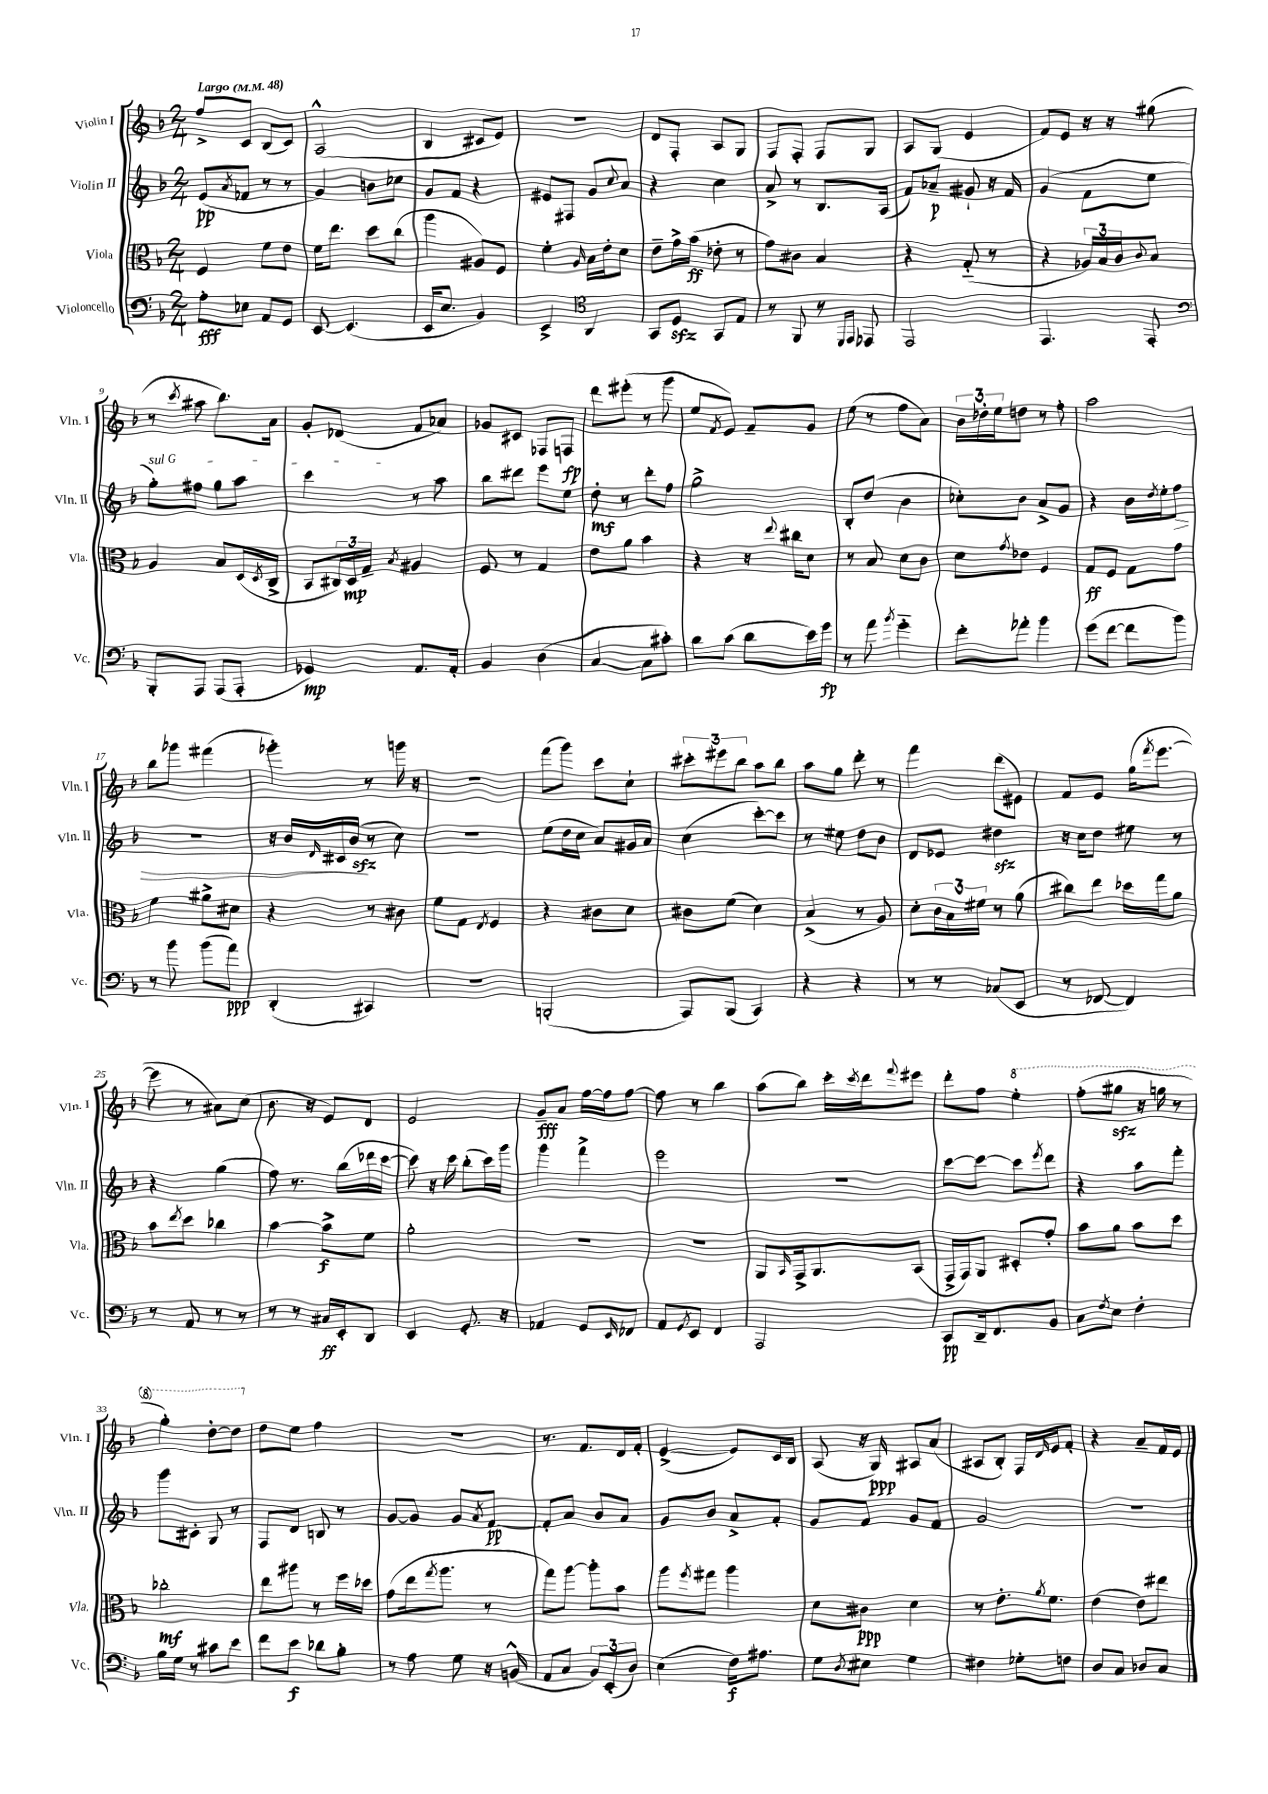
<<
\new StaffGroup <<
\new Staff = "s0" \with { instrumentName = "Violin I" shortInstrumentName = "Vln. I" } {
    \clef treble \key f \major \numericTimeSignature \time 2/4 \tempo "Largo" 4 = 48
    f''8-> c'8 bes8( c'8) |
    a2-^( |
    bes4 cis'8 e'8) |
    R2 |
    d'8 f8-. a8 g8 |
    f8 f8-. f8 g8 |
    a8 g8( e'4 |
    f'8) e'8 r16 r16 gis''8( |
    r8 \acciaccatura { c'''8 } ais''8 bes''8.) a'16 |
    g'8-. des'8( f'8 aes'8) |
    ges'8 cis'8 fes8 f8\fp |
    d'''8 eis'''8-.( r8 g'''8 |
    e''8 \acciaccatura { f'8 } e'8) f'8-- g'8 |
    e''8( r8 f''8 a'8) |
    \tuplet 3/2 { bes'16 des''16-. e''16 } d''8 r8 f''8-. |
    a''2 |
    bes''8 ges'''8 fis'''4( |
    ges'''4-.) r8 g'''16 r16 |
    R2 |
    f'''8( g'''8) c'''8 c''8-! |
    \tuplet 3/2 { cis'''8-. eis'''8 bes''8 } a''8 bes''8 |
    a''8 g''8 d'''8-. r8 |
    f'''4 d'''8( eis'8) |
    f'8 e'8 g''16( \acciaccatura { f'''8 } e'''8.~ |
    e'''8 r8 ais'8) c''8( |
    bes'8. r16 e'8) d'8 |
    e'2 |
    g'8--\fff a'8 f''16~ f''16 f''8~ |
    f''8 r8 bes''4 |
    a''8( bes''8) c'''16-. \acciaccatura { c'''8 } d'''16 \appoggiatura { f'''8 } eis'''8 |
    d'''8-. f''8 \ottava #1 e'''4-. |
    f'''8-.( gis'''8\sfz r16 g'''16 r8 |
    g'''4-.) d'''8~-. d'''8 \ottava #0 |
    d''8 e''8 f''4 |
    r2 |
    r8. f'8. d'16 f'16-. |
    e'4~->( e'8) c'16 bes16 |
    a8( r16 g16\ppp) ais8 a'8( |
    ais8 bes8-.) f16 \grace { d'16 } e'16 f'8-. |
    r4 a'8-- f'16 e'16 \bar "|." |
}
\new Staff = "s1" \with { instrumentName = "Violin II" shortInstrumentName = "Vln. II" } {
    \clef treble \key f \major \numericTimeSignature \time 2/4
    e'8\pp( \acciaccatura { a'8 } fes'8 r8 r8 |
    g'4) b'8 ces''8 |
    g'8 f'8 r4 |
    eis'8 fis8 g'8 \appoggiatura { c''8 } a'8 |
    r4 c''4 |
    a'8-> r8 bes8. a16( |
    f'8) aes'8--\p gis'8-! r16 f'16 |
    g'4( f'8 e''8 |
    \once \override TextSpanner.bound-details.left.text = \markup { \italic "sul G" } g''8-.\startTextSpan) fis''8 g''8 a''8 |
    c'''4\stopTextSpan r8 a''8 |
    bes''8 dis'''8 e'''8 e''8 |
    d''8-.\mf r8 d'''8-. f''8 |
    g''2-> |
    bes8-. d''8( bes'4 |
    ces''8-.) bes'8 a'8-> g'8 |
    r4 bes'16 \acciaccatura { d''8 } e''16-. f''8\> |
    r2 |
    r16 bes'16 \grace { d'16 } cis'16 bes'16\sfz\!( r8 c''8) |
    r2 |
    e''8( d''16 c''16 a'8) gis'16 a'16 |
    c''4( c'''8~-.) c'''8 |
    r8 eis''8 d''8 bes'8 |
    d'8 ees'8 dis''4\sfz |
    r16 c''16 d''8 eis''8 r8 |
    r4 g''4( |
    f''8) r8. bes''16( des'''16 c'''16~ |
    c'''8) r16 c'''16 bes''8-.( c'''16) g'''16 |
    g'''4 f'''4-> |
    e'''2 |
    r2 |
    c'''8~ c'''8~ c'''8 \acciaccatura { e'''8 } d'''8 |
    r4 a''8 f'''8-. |
    g'''8 cis'8-. g8 r8 |
    f8 d'8 b8 r8 |
    g'8~ g'8 g'8 \acciaccatura { a'8 } f'8~\pp |
    f'8-. a'8 bes'8 a'8 |
    g'8 bes'8 a'8-> f'8-. |
    g'8 f'8 g'8 f'8 |
    g'2 |
    r2 \bar "|." |
}
\new Staff = "s2" \with { instrumentName = "Viola" shortInstrumentName = "Vla." } {
    \clef alto \key f \major \numericTimeSignature \time 2/4
    f4 f'8 e'8 |
    f'16 e''8. d''8 c''8( |
    a''4 ais8) f8 |
    f'4-. \grace { a16 } bes16 e'16-. d'8 |
    e'8-- g'16-> bes'16\ff( ees'8-. r8 |
    g'8) cis'8 bes4 |
    r4 g8-_( r8 |
    r4 \tuplet 3/2 { aes16) bes16 c'16 } \appoggiatura { c'8 } bes8 |
    a4 bes8 d16( \acciaccatura { d8 } c16-> |
    bes,8 \tuplet 3/2 { cis16) d16\mp g16-- } \acciaccatura { bes8 } ais4 |
    f8 r8 g4 |
    e'8 a'8 bes'4 |
    r4 r16 \appoggiatura { e''8 } cis''16 d'8 |
    r8 bes8 d'8 c'8 |
    d'8 \acciaccatura { g'8 } ees'8 f4 |
    g8\ff f8 g8 g'8 |
    f'4 ais'8-> dis'8 |
    r4 r8 cis'8 |
    f'8 g8 \acciaccatura { e8 } f4 |
    r4 cis'8 d'8 |
    cis'8 f'8( d'4) |
    bes4->( r8 a8) |
    d'8-. \tuplet 3/2 { c'16 bes16 fis'16 } r8 a'8( |
    cis''8) e''8 des''16 g''16 a'8 |
    bes'8 \acciaccatura { e''8 } d''8 ces''4 |
    bes'4~ bes'8->\f f'8 |
    a'2-. |
    R2 |
    R2 |
    a,8 \grace { bes,16 } g,16-> a,8. bes,8( |
    g,16-> g,16) a,8 dis8-. g'8-. |
    bes'8 a'8 bes'8 d''8 |
    ces''2-.\mf |
    e''8 ais''8 r8 f''16 des''16 |
    g'8( e''16 \acciaccatura { g''8 } a''8. r8 |
    g''8) a''8~ a''8-. bes'8 |
    a''8 \acciaccatura { f''8 } gis''8 a''4 |
    d'8 cis'8\ppp d'4 |
    r8 e'8.-. \acciaccatura { a'8 } f'8. |
    e'4( e'8) eis''8 \bar "|." |
}
\new Staff = "s3" \with { instrumentName = "Violoncello" shortInstrumentName = "Vc." } {
    \clef bass \key f \major \numericTimeSignature \time 2/4
    a8-.\fff ees8 a,8 g,8 |
    e,8~ e,4.( |
    e,16 e8. bes,4) |
    e,4-> \clef tenor a,4 |
    g,8 d8\sfz g,8 e8 |
    r8 f,8 r8 \grace { d,16 e,16 } ees,8 |
    e,2 |
    e,4. e,8-. |
    \clef bass bes,,8-. a,,8 a,,8( a,,8-. |
    ges,4\mp) a,8. a,16-. |
    bes,4 d4( |
    c4~ c8 cis'8-.) |
    d'8 c'8( d'8 e'16) g'16\fp |
    r8 a'8 \acciaccatura { bes'8 } g'4-_ |
    f'8-. aes'8-. bes'4 |
    g'8( f'8~ f'8 bes'8) |
    r8 bes'8 bes'8( a'8\ppp) |
    d,4-.( cis,4) |
    r2 |
    b,,2-.( |
    a,,8) bes,,8( c,4) |
    r4 r4 |
    r8 r8 ces8( e,8 |
    r8 fes,8~ fes,4) |
    r8 a,8 r8 r8 |
    r8 r8 cis16\ff e,16-. d,8 |
    e,4 g,8.-. r16 |
    aes,4 g,8 \grace { e,16 } fes,8 |
    a,8 \acciaccatura { g,8 } e,8 f,4 |
    a,,2 |
    c,8\pp d,16-- f,8. bes,8 |
    c8 \acciaccatura { f8 } e8 f4-. |
    bes16 g16 r8 cis'8 e'8 |
    f'8 e'8\f des'8 bes8-. |
    r8 a8 g8 r16 b,16-^( |
    a,8 c8 \tuplet 3/2 { bes,8) e,8-.( d8) } |
    e4( f16\f) ais8. |
    g8 \acciaccatura { d8 } eis8 g4 |
    fis4 ges8-. f8 |
    d8 c8 des8 c8 \bar "|." |
}
>>
>>
